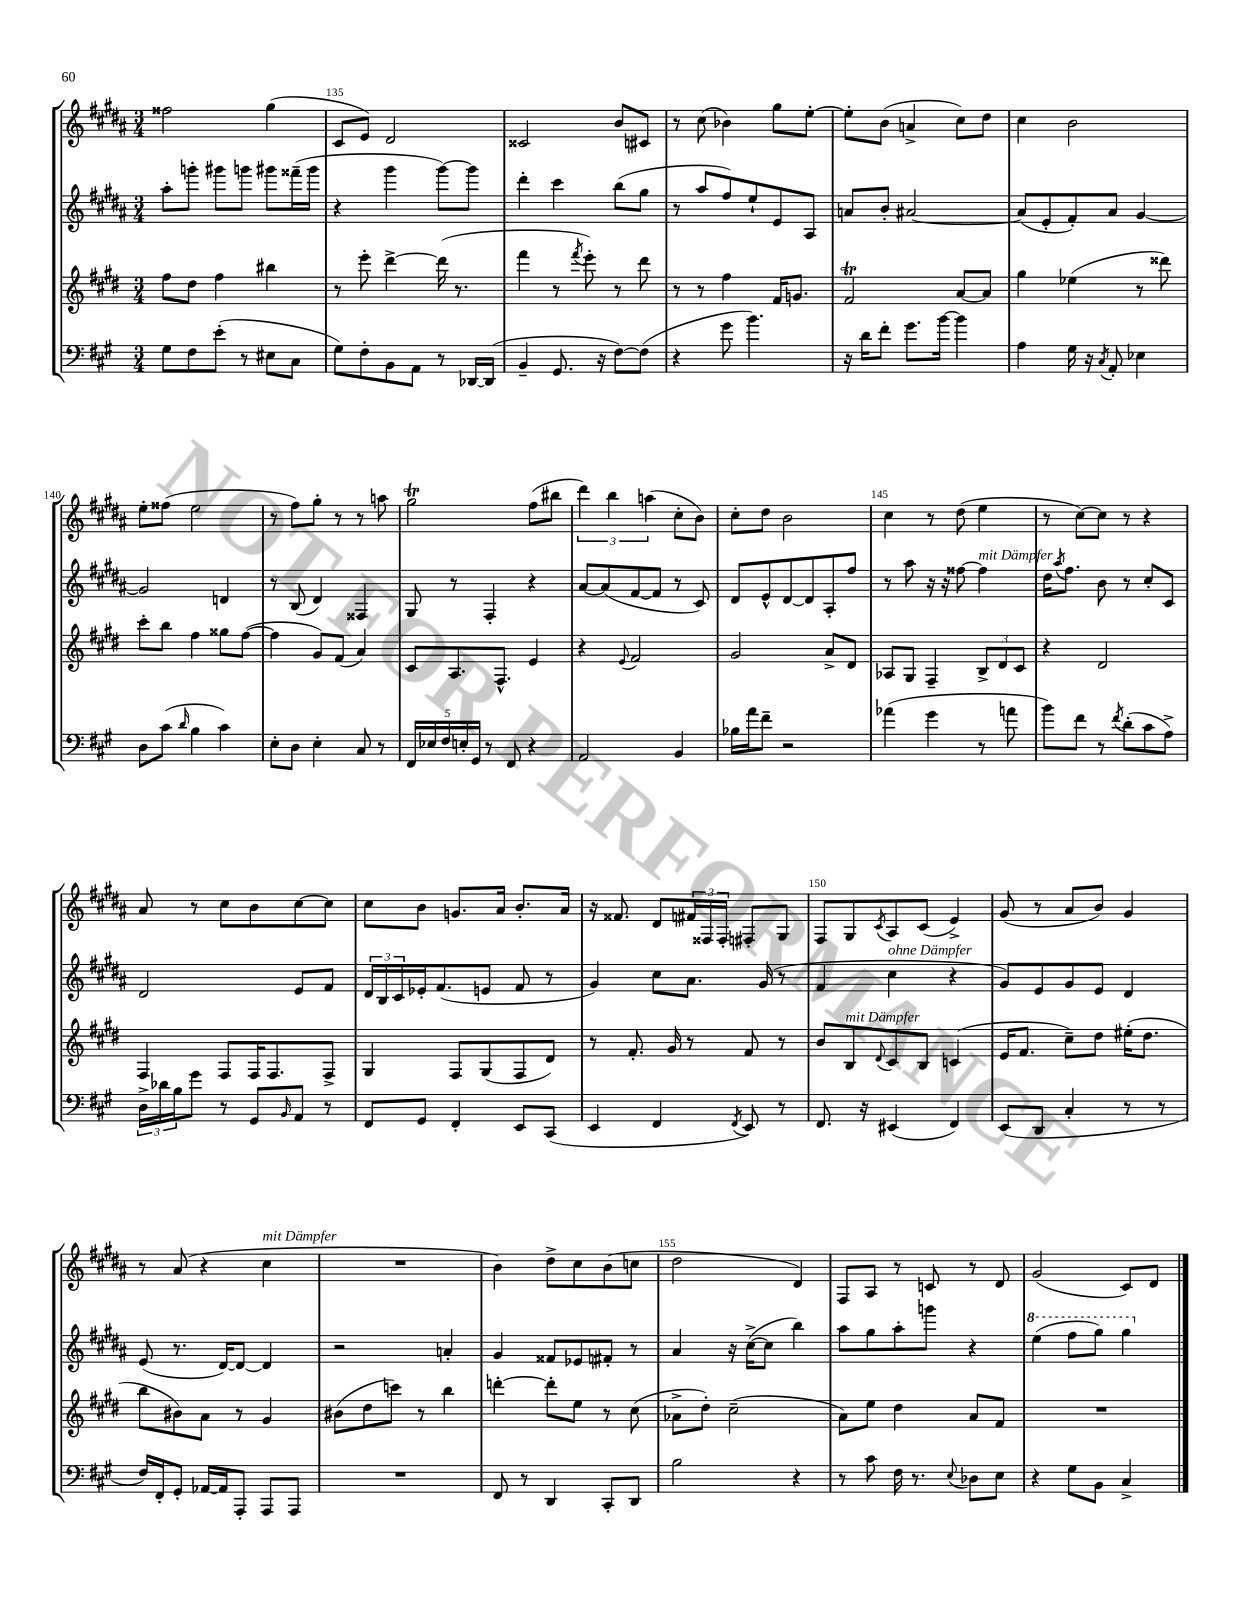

**kern	**kern	**kern	**kern
*part4	*part3	*part2	*part1
*staff4	*staff3	*staff2	*staff1
*clefF4	*clefG2	*clefG2	*clefG2
*k[f#c#g#]	*k[f#c#g#d#]	*k[f#c#g#d#a#]	*k[f#c#g#d#a#]
*M3/4	*M3/4	*M3/4	*M3/4
=134	=134	=134	=134
8G#\L	8ff#\L	8aa#'\L	2ff##X\
8F#\	8dd#\J	8gggn'\J	.
(8e'\J	4ff#\	8ggg#X\L	.
8r	.	8gggn\J	.
8E#X\L	4bb#X\	8ggg#X\L	(4gg#\
8C#\J	.	(16fff##X~\L	.
.	.	16ggg#\JJ	.
=135	=135	=135	=135
8G#\L)	8r	4r	8c#/L
8F#'\	8eee'\	.	8e/J)
8BB\	[4ddd#^\	4ggg#\	2d#/
8AA\J	.	.	.
8r	(16ddd#\]	[8ggg#\L)	.
.	8.r	.	.
[16DD-X/LL	.	8ggg#\J]	.
(16DD-/JJ]	.	.	.
=136	=136	=136	=136
4BB~/	4fff#\	4ddd#'\	2c##X/
8.GG#/	8r	4ccc#\	.
.	8qfff#/	.	.
.	8eee'\)	.	.
16r	.	.	.
[8F#\L)	8r	(8bb\L	8b/L
(8F#\J]	8ddd#\	8gg#\J	8c#X/J
=137	=137	=137	=137
4r	8r	8r	8r
.	8r	8aa#/L	(8cc#\
8g#\	4ff#\	8ff#/)	4b-X\)
4.b\)	.	8ee`/	.
.	16f#/KL	8e/	8gg#\L
.	8.gn/J	.	.
.	.	8A#/J	[8ee'\J
=138	=138	=138	=138
16r	2f#T/	8an/L	8ee'\L]
16d\KL	.	.	.
8f#'\J	.	8b'/J	(8b\J
8.g#\L	.	[2a#X/	4an^/
[16b\Jk	.	.	.
4b\]	[8a/L	.	8cc#\L)
.	8a/J]	.	8dd#\J
=139	=139	=139	=139
4A\	4gg#\	(8a#/L]	4cc#\
.	.	8e'/	.
16G#\	(4ee-X\	8f#'/)	2b\
16r	.	.	.
8qC#/	.	.	.
8AA'/	.	8a#/J	.
4E-X\	8r	[4g#/	.
.	8ddd##X\)	.	.
!!LO:LB:g=z
=140	=140	=140	=140
8D\L	8ccc#'\L	2g#/]	8ee'\L
(8c#\J	8bb\J	.	(8ff##X\J
16qqd/	.	.	.
4B\	4ff#\	.	2ee\
4c#\)	8gg##X\L	4dn/	.
.	([8ff#\J	.	.
=141	=141	=141	=141
8E'\L	4ff#\]	8r	8r
8D\J	.	(8B/	8ff#\L)
4E'\	8g#/L)	4d#/)	8gg#'\J
.	(8f#/J	.	8r
8C#/	4a/)	4F##X/	8r
8r	.	.	8aan\
=142	=142	=142	=142
20FF#/LL	8c#/L	8G#/	2gg#T\
20E-X/	.	.	.
20F#/	.	.	.
.	8.A/	8r	.
20En'/	.	.	.
20GG#/JJ	.	.	.
8r	.	4F#'/	.
.	8.F#^^/J	.	.
8FF#/	.	.	.
4r	4e/	4r	(8ff#\L
.	.	.	8bb#X\J
=143	=143	=143	=143
2AA/	4r	[8a#/L	6ddd#\)
.	.	(8a#/]	.
.	.	.	6bb\
.	8qqe/	.	.
.	2f#/	[8f#/	.
.	.	.	(6aan\
.	.	8f#/J]	.
4BB/	.	8r	8cc#'\L
.	.	8c#/)	8b\J)
=144	=144	=144	=144
16B-X\LL	2g#/	8d#/L	8cc#'\L
16a\J	.	.	.
8f#~\J	.	8e^^/	8dd#\J
2r	.	[8d#/	2b\
.	.	8d#/]	.
.	8a^/L	8A#'/	.
.	8d#/J	8ff#/J	.
=145	=145	=145	=145
(4a-X\	8A-X/L	8r	4cc#\
.	8G#/J	8aa#\	.
4g#\	4F#~/	16r	8r
.	.	16r	.
.	.	[8ff##X\	(8dd#\
!	!	!LO:TX:a:i:t=mit Dämpfer	!
8r	12B^/L	4ff##\]	4ee\
.	12d#/	.	.
8an\	.	.	.
.	12c#/J	.	.
=146	=146	=146	=146
8b\L)	4r	16dd#\KL	8r
.	.	8qaa#/	.
.	.	8.ff#\J	.
8f#\J	.	.	[8cc#\L)
8r	2d#/	8b\	8cc#\J]
8qf#/	.	.	.
(8d'\L	.	8r	8r
8c#\	.	8cc#'/L	4r
8A^\J)	.	8c#/J	.
!!LO:LB:g=z
=147	=147	=147	=147
24D^\LL	4F#/	2d#/	8a#/
24d-X\	.	.	.
24B\J	.	.	.
8g#\J	.	.	8r
8r	8F#/L	.	8cc#\L
8GG#/L	16F#/K	.	8b\
.	8.F#/	.	.
16qqBB/	.	.	.
8AA/J	.	8e/L	[8cc#\
8r	8F#^/J	8f#/J	8cc#\J]
=148	=148	=148	=148
8FF#/L	4G#/	24d#/LL	8cc#\L
.	.	24B/	.
.	.	24c#/	.
8GG#/J	.	16e-X'/J	8b\J
.	.	(8.f#/	.
4FF#'/	8F#/L	.	8.gn/L
.	(8G#/	8en/J	.
.	.	.	16a#/Jk
8EE/L	8F#/	8f#/	8.b'/L
(8CC#/J	8d#/J)	8r	.
.	.	.	16a#/Jk
=149	=149	=149	=149
4EE/	8r	4g#/)	16r
.	.	.	8.f##X/
.	8.f#'/	.	.
4FF#/	.	8cc#\L	8d#/L
.	16g#/	.	.
.	8r	8.a#\J	24f#X/L
.	.	.	24F##X/
.	.	.	24F##'/JJ
8qFF#/	.	.	.
8EE/)	8f#/	.	8F#X'/L
.	.	(16g#/	.
8r	8r	8r	8G#/J
=150	=150	=150	=150
8.FF#/	8b/L	4f#/	8F#/L
!	!LO:TX:a:i:t=mit Dämpfer	!	!
.	8B/	.	8G#/
16r	.	.	.
.	8qqd#/	.	8qc#/
!	!	!LO:TX:a:i:t=ohne Dämpfer	!
(4EE#X/	8c#/	4cc#\	8A#/
.	8B/J	.	(8c#/J
4FF#/)	(4cn/	4r	4e^/)
=151	=151	=151	=151
(8EE/L	16e/KL	8g#/L)	(8g#/
.	8.f#/J	.	.
8DD/J	.	8e/	8r
4C#'/	8cc#~\L)	8g#/	8a#/L
.	8dd#\J	8e/J	8b/J)
8r	(16ee#X'\KL	4d#/	4g#/
.	8.dd#\J	.	.
8r	.	.	.
!!LO:LB:g=z
=152	=152	=152	=152
16F#/LL)	8bb\L	(8e/	8r
16FF#'/J	.	.	.
8GG#'/J	8b#X\)	8.r	(8a#/
[16AA-X/LL	8a\J	.	4r
16AA-/J]	.	[16d#/KL)	.
8AAA'/J	8r	8d#/J_	.
!	!	!	!LO:TX:a:i:t=mit Dämpfer
8AAA/L	4g#/	4d#/]	4cc#\
8AAA/J	.	.	.
=153	=153	=153	=153
2.r	(8b#X\L	2r	2.r
.	8dd#\	.	.
.	8cccn\J)	.	.
.	8r	.	.
.	4bb\	4an'/	.
=154	=154	=154	=154
8FF#/	[4dddn'\	4g#/	4b\)
8r	.	.	.
4DD/	8ddd'\L]	8f##X/L	8dd#^\L
.	8ee\J	8e-X/	8cc#\
8CC#'/L	8r	8f#X'/J	(8b\
8DD/J	(8cc#\	8r	8ccn\J
=155	=155	=155	=155
2B\	8a-X^\L	4a#/	2dd#\
.	8dd#'\J)	.	.
.	(2cc#~\	16r	.
.	.	([16cc#^\KL	.
.	.	8cc#\J]	.
4r	.	4bb\)	4d#/)
=156	=156	=156	=156
8r	8a\L)	8aa#\L	8F#/L
8c#\	8ee\J	8gg#\	8A#/J
16F#\	4dd#\	8aa#'\	8r
8.r	.	.	.
.	.	8gggn\J	8cn/
8qqE/	.	.	.
8D-X\L	8a/L	4r	8r
8E\J	8f#/J	.	8d#/
=157	=157	=157	=157
*	*	*8va	*
4r	2.r	(4eee\	(2g#/
8G#\L	.	8fff#\L	.
8BB\J	.	8ggg#\J)	.
4C#^/	.	4ggg#\	8c#/L)
.	.	.	8d#/J
*	*	*X8va	*
==	==	==	==
*-	*-	*-	*-
